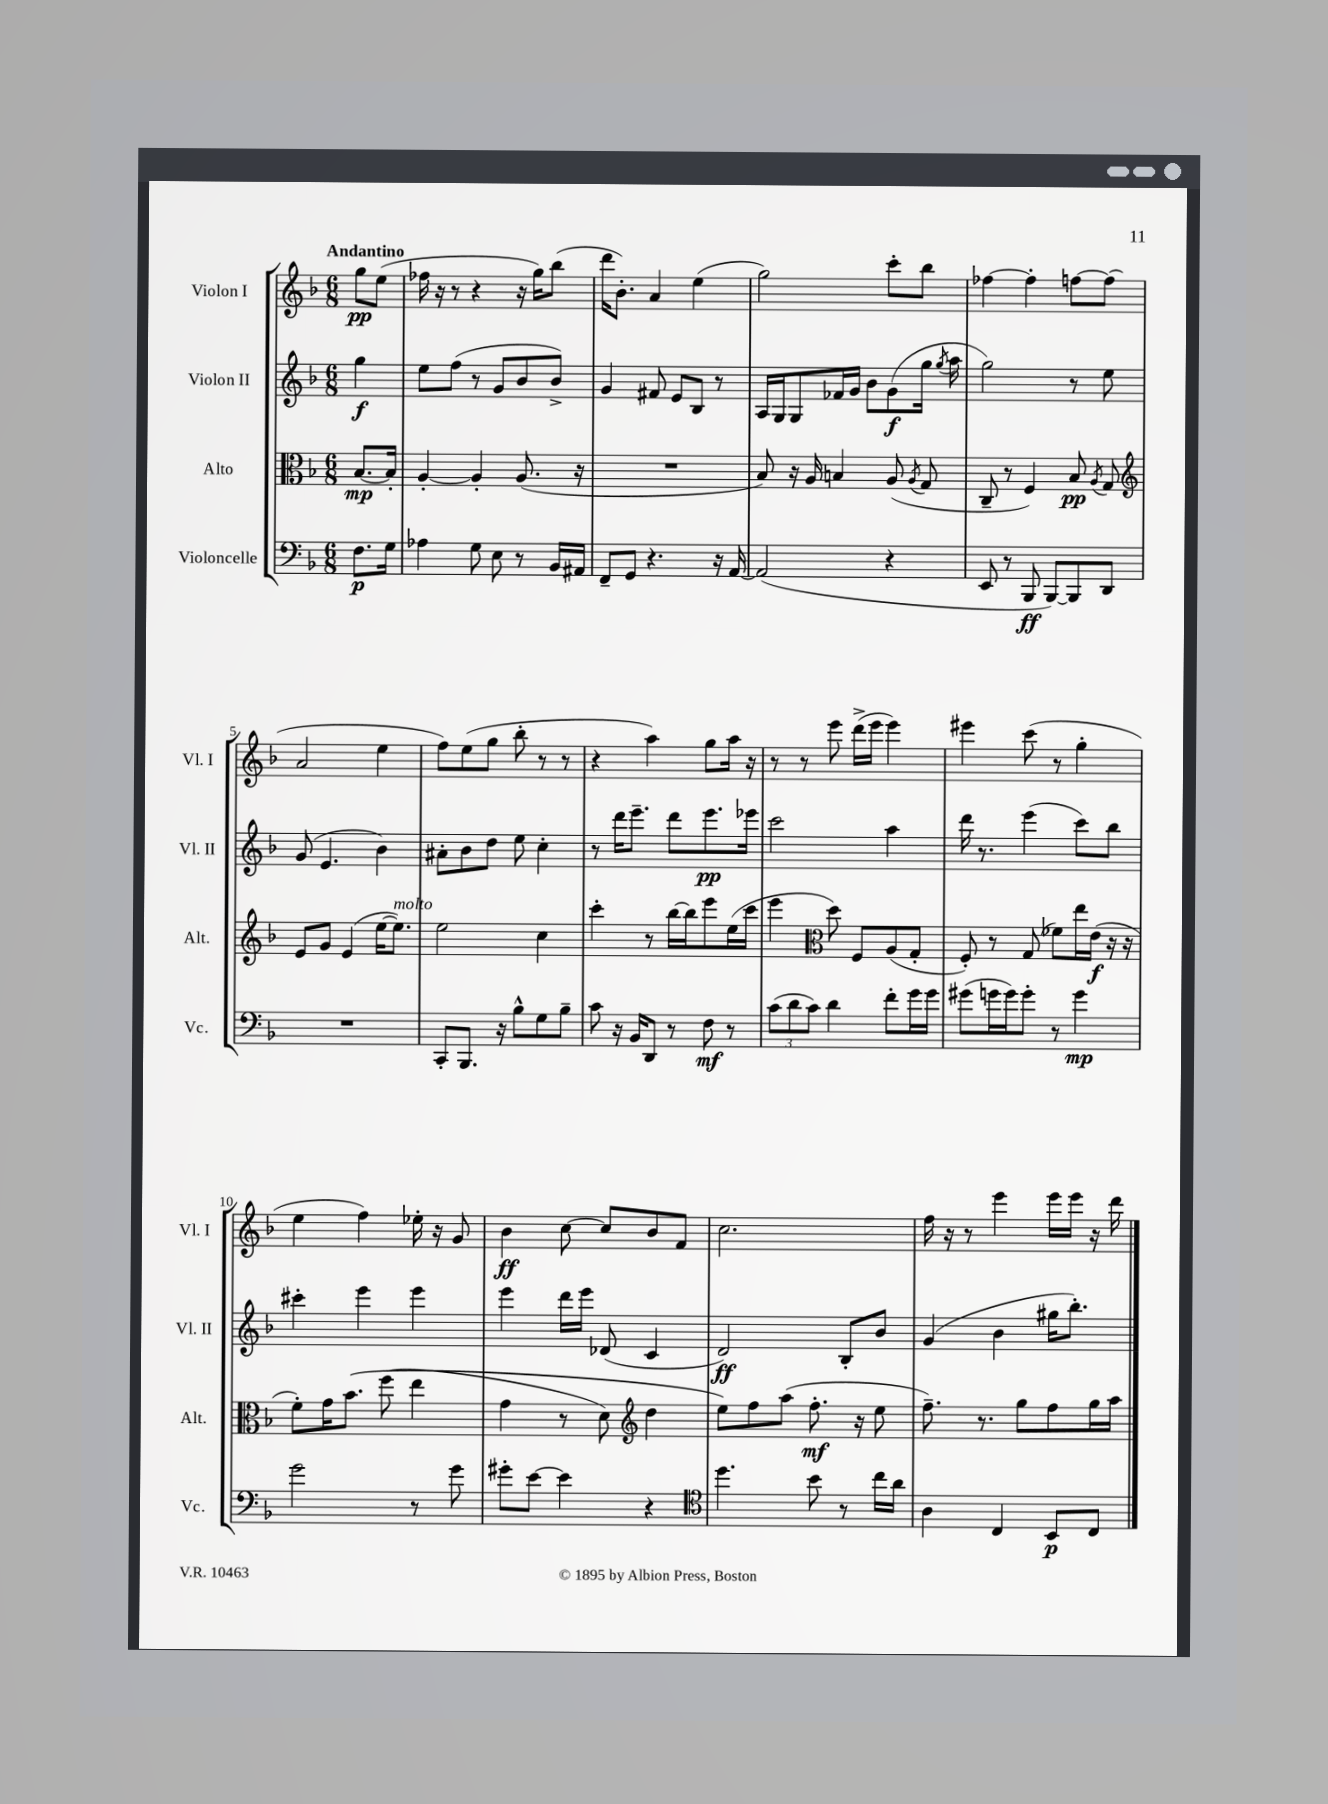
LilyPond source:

<<
\new StaffGroup <<
\new Staff = "s0" \with { instrumentName = "Violon I" shortInstrumentName = "Vl. I" } {
    \clef treble \key f \major \numericTimeSignature \time 6/8 \partial 4 \tempo "Andantino"
    \autoBeamOff g''8[\pp e''8]( |
    fes''16 r16 r8 r4 r16 g''16[) bes''8]( |
    d'''16[ bes'8.]-.) a'4 e''4( |
    g''2) c'''8[-. bes''8] |
    fes''4~ fes''4-. f''8[~ f''8]( |
    a'2 e''4 |
    f''8[) e''8( g''8] bes''8-. r8 r8 |
    r4 a''4) g''8[ a''16] r16 |
    r8 r8 e'''8 d'''16[->( e'''16] e'''4) |
    eis'''4 c'''8( r8 g''4-. |
    e''4 f''4) ees''16-. r16 g'8 |
    bes'4\ff c''8~ c''8[ bes'8 f'8] |
    c''2. |
    f''16 r16 r8 e'''4 e'''16[ e'''16] r16 d'''16 \bar "|." |
}
\new Staff = "s1" \with { instrumentName = "Violon II" shortInstrumentName = "Vl. II" } {
    \clef treble \key f \major \numericTimeSignature \time 6/8 \partial 4
    \autoBeamOff g''4\f |
    e''8[ f''8]( r8 g'8[ bes'8 bes'8]->) |
    g'4 fis'8 e'8[ bes8] r8 |
    a16[ g16 g8 fes'16 g'16] bes'8[ g'8\f( g''16] \acciaccatura { g''8 } a''16 |
    g''2) r8 e''8 |
    g'8( e'4. bes'4) |
    ais'8[-. bes'8 d''8] e''8 c''4-. |
    r8 d'''16[ e'''8.]-- d'''8[ e'''8.\pp ees'''16] |
    c'''2 a''4 |
    d'''16 r8. e'''4( c'''8[) bes''8] |
    cis'''4-. e'''4 e'''4 |
    e'''4 d'''16[ e'''16] des'8( c'4 |
    d'2\ff) bes8[-. bes'8] |
    g'4( bes'4 gis''16[ bes''8.]-.) \bar "|." |
}
\new Staff = "s2" \with { instrumentName = "Alto" shortInstrumentName = "Alt." } {
    \clef alto \key f \major \numericTimeSignature \time 6/8 \partial 4
    \autoBeamOff bes8.[~\mp bes16]-. |
    a4~-. a4-. a8.( r16 |
    R2. |
    bes8) r16 a16 b4 a8( \acciaccatura { a8 } g8 |
    c8-- r8 f4) bes8\pp \acciaccatura { a8 } g8 |
    \clef treble e'8[ g'8] e'4( e''16[~ e''8.]^\markup { \italic "molto" }) |
    e''2 c''4 |
    c'''4-. r8 bes''16[~ bes''16 e'''8 e''16( c'''16] |
    e'''4 \clef alto d''8) f8[ a8( g8]-. |
    f8-.) r8 g8( fes'8[) e''16 e'16]\f( r16 r16 |
    f'8[-.) g'16 bes'8.]\( f''8( e''4 |
    g'4 r8 d'8) \clef treble d''4 |
    e''8[\) f''8 a''8]( f''8.-.\mf r16 e''8 |
    f''8.--) r8. g''8[ f''8 g''16 a''16] \bar "|." |
}
\new Staff = "s3" \with { instrumentName = "Violoncelle" shortInstrumentName = "Vc." } {
    \clef bass \key f \major \numericTimeSignature \time 6/8 \partial 4
    \autoBeamOff f8.[\p g16] |
    aes4 g8 e8 r8 bes,16[ ais,16] |
    f,8[-- g,8] r4. r16 a,16~ |
    a,2( r4 |
    e,8 r8 bes,,8\ff bes,,8[~) bes,,8 d,8] |
    R2. |
    c,8[-. bes,,8.] r16 bes8[-^ g8 bes8]-- |
    c'8 r16 bes,16[ d,8] r8 f8\mf r8 |
    \tuplet 3/2 { c'8[( d'8 c'8]) } d'4 f'8[-. g'16 g'16] |
    gis'8[( g'16 g'16) g'8]-. r8 g'4\mp |
    g'2 r8 g'8 |
    gis'8[-. e'8]~ e'4 r4 |
    \clef tenor d''4. bes'8 r8 c''16[ a'16] |
    a4 c4 bes,8[\p c8] \bar "|." |
}
>>
>>
